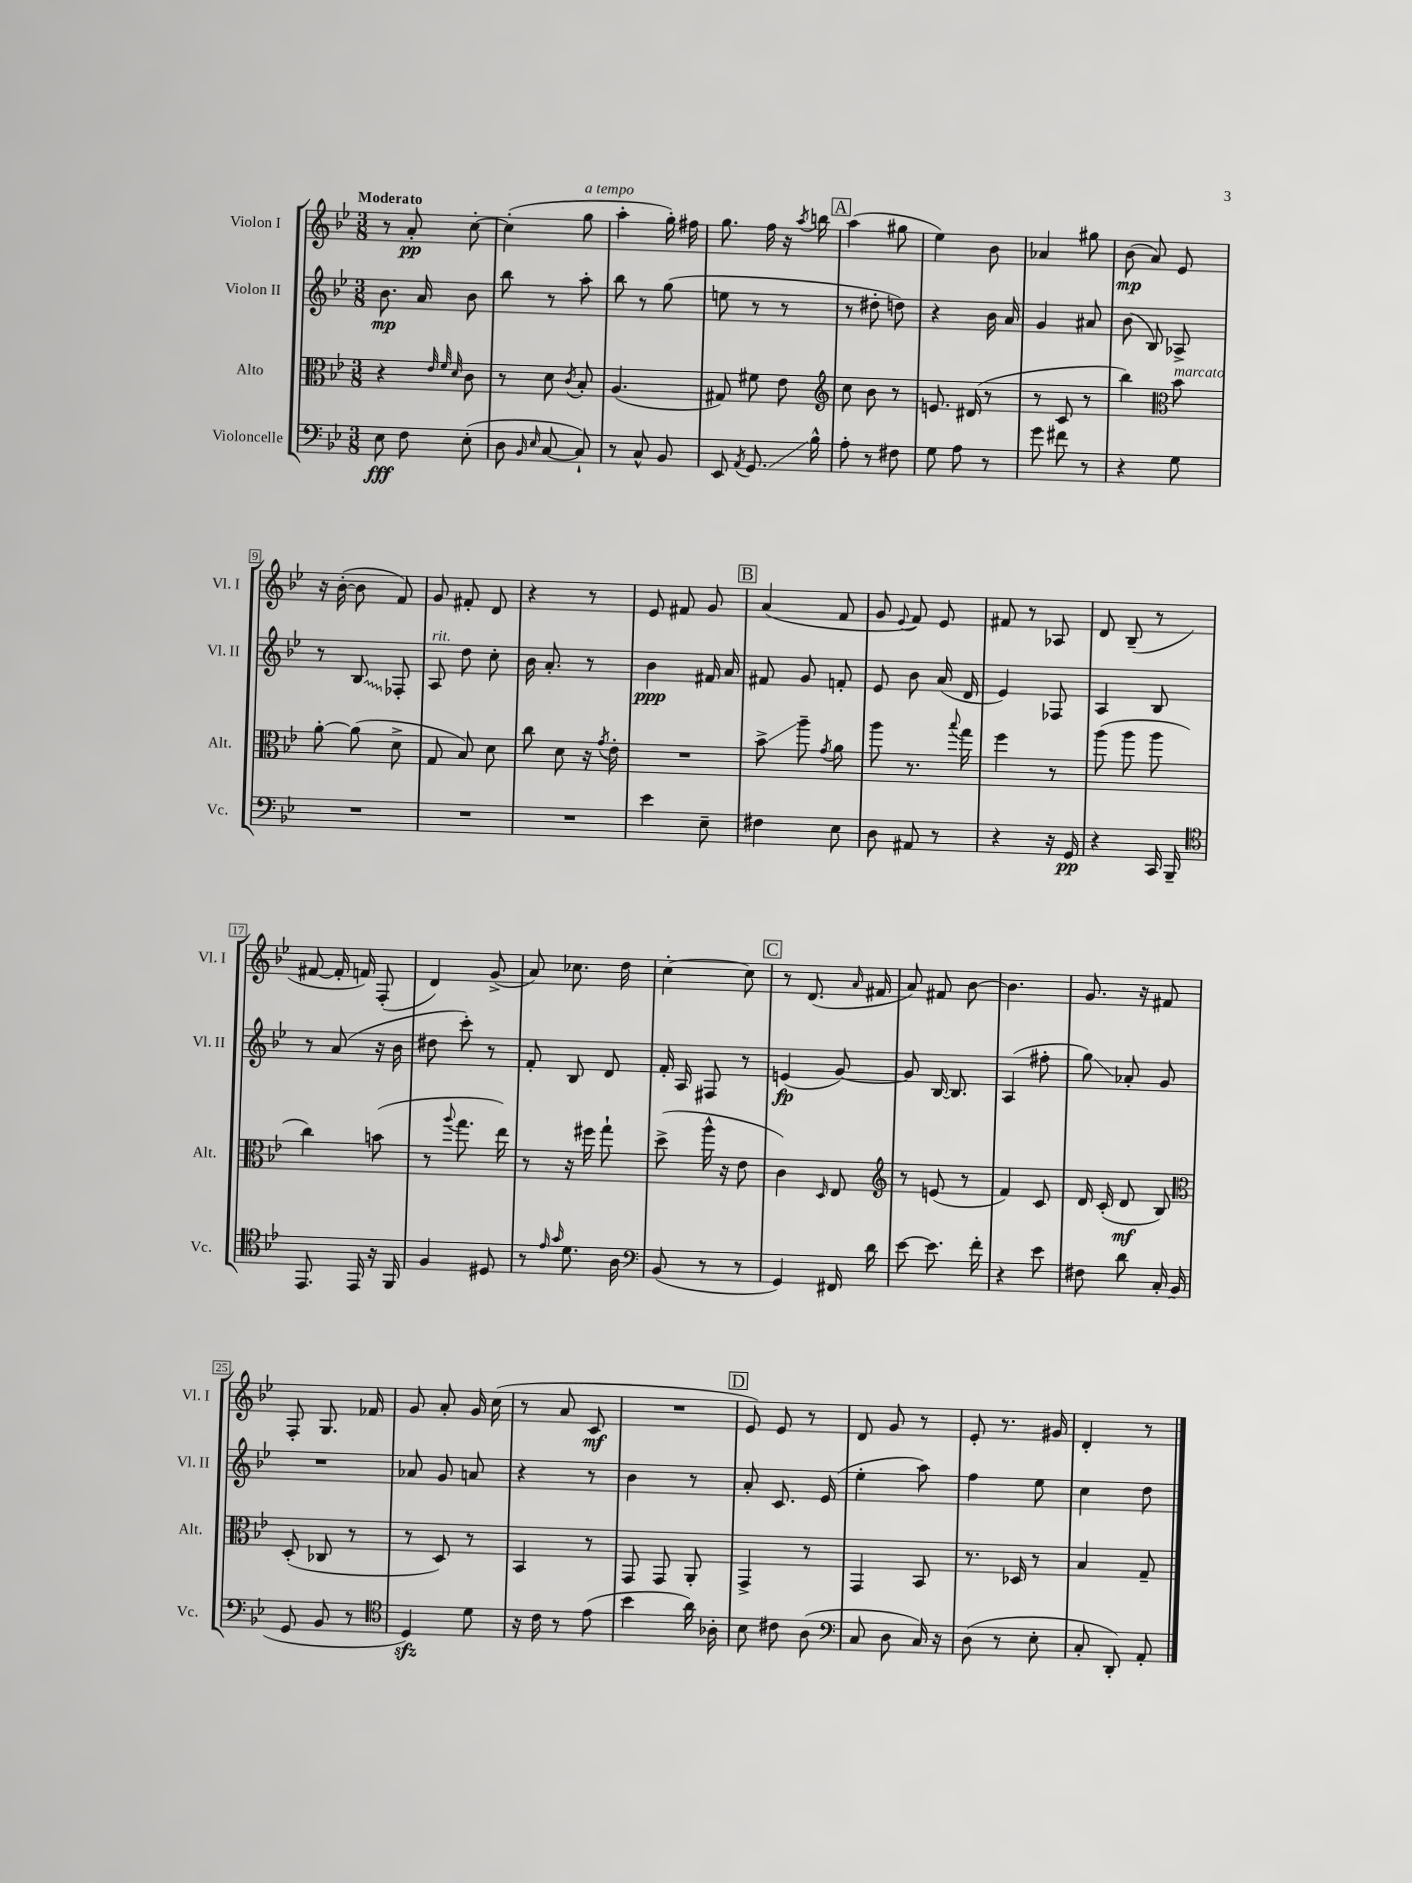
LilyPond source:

<<
\new StaffGroup <<
\new Staff = "s0" \with { instrumentName = "Violon I" shortInstrumentName = "Vl. I" } {
    \clef treble \key bes \major \numericTimeSignature \time 3/8 \tempo "Moderato"
    \autoBeamOff r8 a'8-.\pp c''8~-. |
    c''4-.( g''8^\markup { \italic "a tempo" } |
    a''4-. g''16-.) fis''16 |
    g''8. f''16 r16 \acciaccatura { a''8 } b''16 |
    \mark \markup { \box "A" } a''4( gis''8 |
    ees''4) bes'8 |
    aes'4 gis''8 |
    bes'8\mp( a'8) ees'8 |
    r16 bes'16~-.( bes'8 f'8) |
    g'8 fis'8-. d'8 |
    r4 r8 |
    ees'8 fis'8 g'8 |
    \mark \markup { \box "B" } a'4( f'8 |
    g'8 \appoggiatura { ees'8 } f'8) ees'8 |
    fis'8 r8 aes8 |
    d'8 bes8--( r8 |
    fis'8~ fis'16-. f'16) f8-.( |
    d'4) g'8->( |
    a'8) ces''8. d''16 |
    c''4~-. c''8 |
    \mark \markup { \box "C" } r8 d'8.( \grace { a'16 } fis'16 |
    a'8) fis'8 bes'8~ |
    bes'4. |
    g'8. r16 fis'8 |
    f8-. g8. fes'16 |
    g'8 a'8-. g'16 c''16( |
    r8 a'8 c'8\mf |
    R4. |
    \mark \markup { \box "D" } ees'8) ees'8 r8 |
    d'8 g'8 r8 |
    ees'8-. r8. gis'16 |
    d'4-. r8 \bar "|." |
}
\new Staff = "s1" \with { instrumentName = "Violon II" shortInstrumentName = "Vl. II" } {
    \clef treble \key bes \major \numericTimeSignature \time 3/8
    \autoBeamOff bes'8.\mp a'16 bes'8 |
    bes''8 r8 a''8-. |
    bes''8 r8 g''8( |
    e''8 r8 r8 |
    \mark \markup { \box "A" } r8 dis''8-. d''8) |
    r4 bes'16 a'16 |
    g'4 ais'8 |
    bes'8( bes8) aes8-> |
    r8 \once \override Glissando.style = #'zigzag bes8\glissando fes8-. |
    a8^\markup { \italic "rit." } d''8 c''8-. |
    bes'16 a'8.-. r8 |
    bes'4\ppp fis'16 a'16 |
    \mark \markup { \box "B" } fis'8 g'8 f'8-. |
    ees'8 bes'8 a'16( d'16 |
    ees'4) fes8 |
    a4 bes8 |
    r8 a'8( r16 bes'16 |
    dis''8 c'''8-.) r8 |
    f'8-. bes8 d'8 |
    f'16-. a16 fis8 r8 |
    \mark \markup { \box "C" } e'4\fp( g'8~) |
    g'8 bes16~ bes8. |
    a4( fis''8-. |
    g''8\glissando) aes'8-. g'8 |
    R4. |
    aes'8 g'8 a'8 |
    r4 r8 |
    bes'4 r8 |
    \mark \markup { \box "D" } a'8-. c'8. ees'16( |
    ees''4-. a''8) |
    f''4 ees''8 |
    c''4 d''8 \bar "|." |
}
\new Staff = "s2" \with { instrumentName = "Alto" shortInstrumentName = "Alt." } {
    \clef alto \key bes \major \numericTimeSignature \time 3/8
    \autoBeamOff r4 \grace { ees'32 f'32 d'32 } c'8 |
    r8 d'8 \acciaccatura { c'8 } bes8-. |
    a4.( |
    gis8) fis'8 ees'8 |
    \mark \markup { \box "A" } \clef treble c''8 bes'8 r8 |
    e'8. dis'16( r8 |
    r8 c'8 r8 |
    bes''4) \clef alto bes'8^\markup { \italic "marcato" } |
    a'8~-. a'8( d'8-> |
    g8 bes8) d'8 |
    c''8 d'8 r16 \acciaccatura { g'8 } ees'16-. |
    R4. |
    \mark \markup { \box "B" } bes'8->\glissando a''8-- \acciaccatura { g'8 } a'8 |
    a''8 r8. \appoggiatura { bes''8 } g''16 |
    f''4 r8 |
    a''8( a''8 a''8 |
    c''4) b'8( |
    r8 \appoggiatura { a''8 } g''8. ees''16) |
    r8 r16 fis''16 g''8-! |
    d''8->( a''16-^ r16 ees'8 |
    \mark \markup { \box "C" } c'4) \grace { d16 } ees8 |
    \clef treble r8 e'8( r8 |
    f'4) c'8 |
    d'16 c'16-.( d'8\mf bes8) |
    \clef alto d8-.( ces8 r8 |
    r8 d8) r8 |
    bes,4 r8 |
    g,8 g,8 a,8-. |
    \mark \markup { \box "D" } g,4-> r8 |
    g,4 bes,8 |
    r8. des16 r8 |
    bes4 g8-- \bar "|." |
}
\new Staff = "s3" \with { instrumentName = "Violoncelle" shortInstrumentName = "Vc." } {
    \clef bass \key bes \major \numericTimeSignature \time 3/8
    \autoBeamOff ees8\fff f8 ees8-.( |
    d8 \grace { bes,16 ees16 } c8~ c8-!) |
    r8 c8-^ bes,8 |
    ees,8 \acciaccatura { a,8 } g,8.\glissando bes16-^ |
    \mark \markup { \box "A" } a8-. r8 fis8 |
    g8 a8 r8 |
    g'8 fis'8 r8 |
    r4 g8 |
    R4. |
    R4. |
    R4. |
    ees'4 ees8-- |
    \mark \markup { \box "B" } fis4 ees8 |
    d8 ais,8 r8 |
    r4 r16 g,16\pp |
    r4 c,16 bes,,16-- |
    \clef tenor ees,8. ees,16 r16 f,16 |
    f4 dis8 |
    r8 \grace { ees'16 g'16 } d'8. a16 |
    \clef bass bes,8( r8 r8 |
    \mark \markup { \box "C" } g,4) fis,16 d'16 |
    ees'8~ ees'8. f'16-. |
    r4 ees'8 |
    fis8 d'8 c16-. bes,16( |
    g,8 bes,8 r8 |
    \clef tenor d4\sfz) d'8 |
    r16 c'16 r8 ees'8( |
    bes'4 a'16) aes16-. |
    \mark \markup { \box "D" } bes8 cis'8 a8( |
    \clef bass c8 d8 c16) r16 |
    d8( r8 ees8-. |
    c8-. d,8-.) a,8-. \bar "|." |
}
>>
>>
\layout { \context { \Score \override BarNumber.stencil = #(make-stencil-boxer 0.1 0.3 ly:text-interface::print) } }
